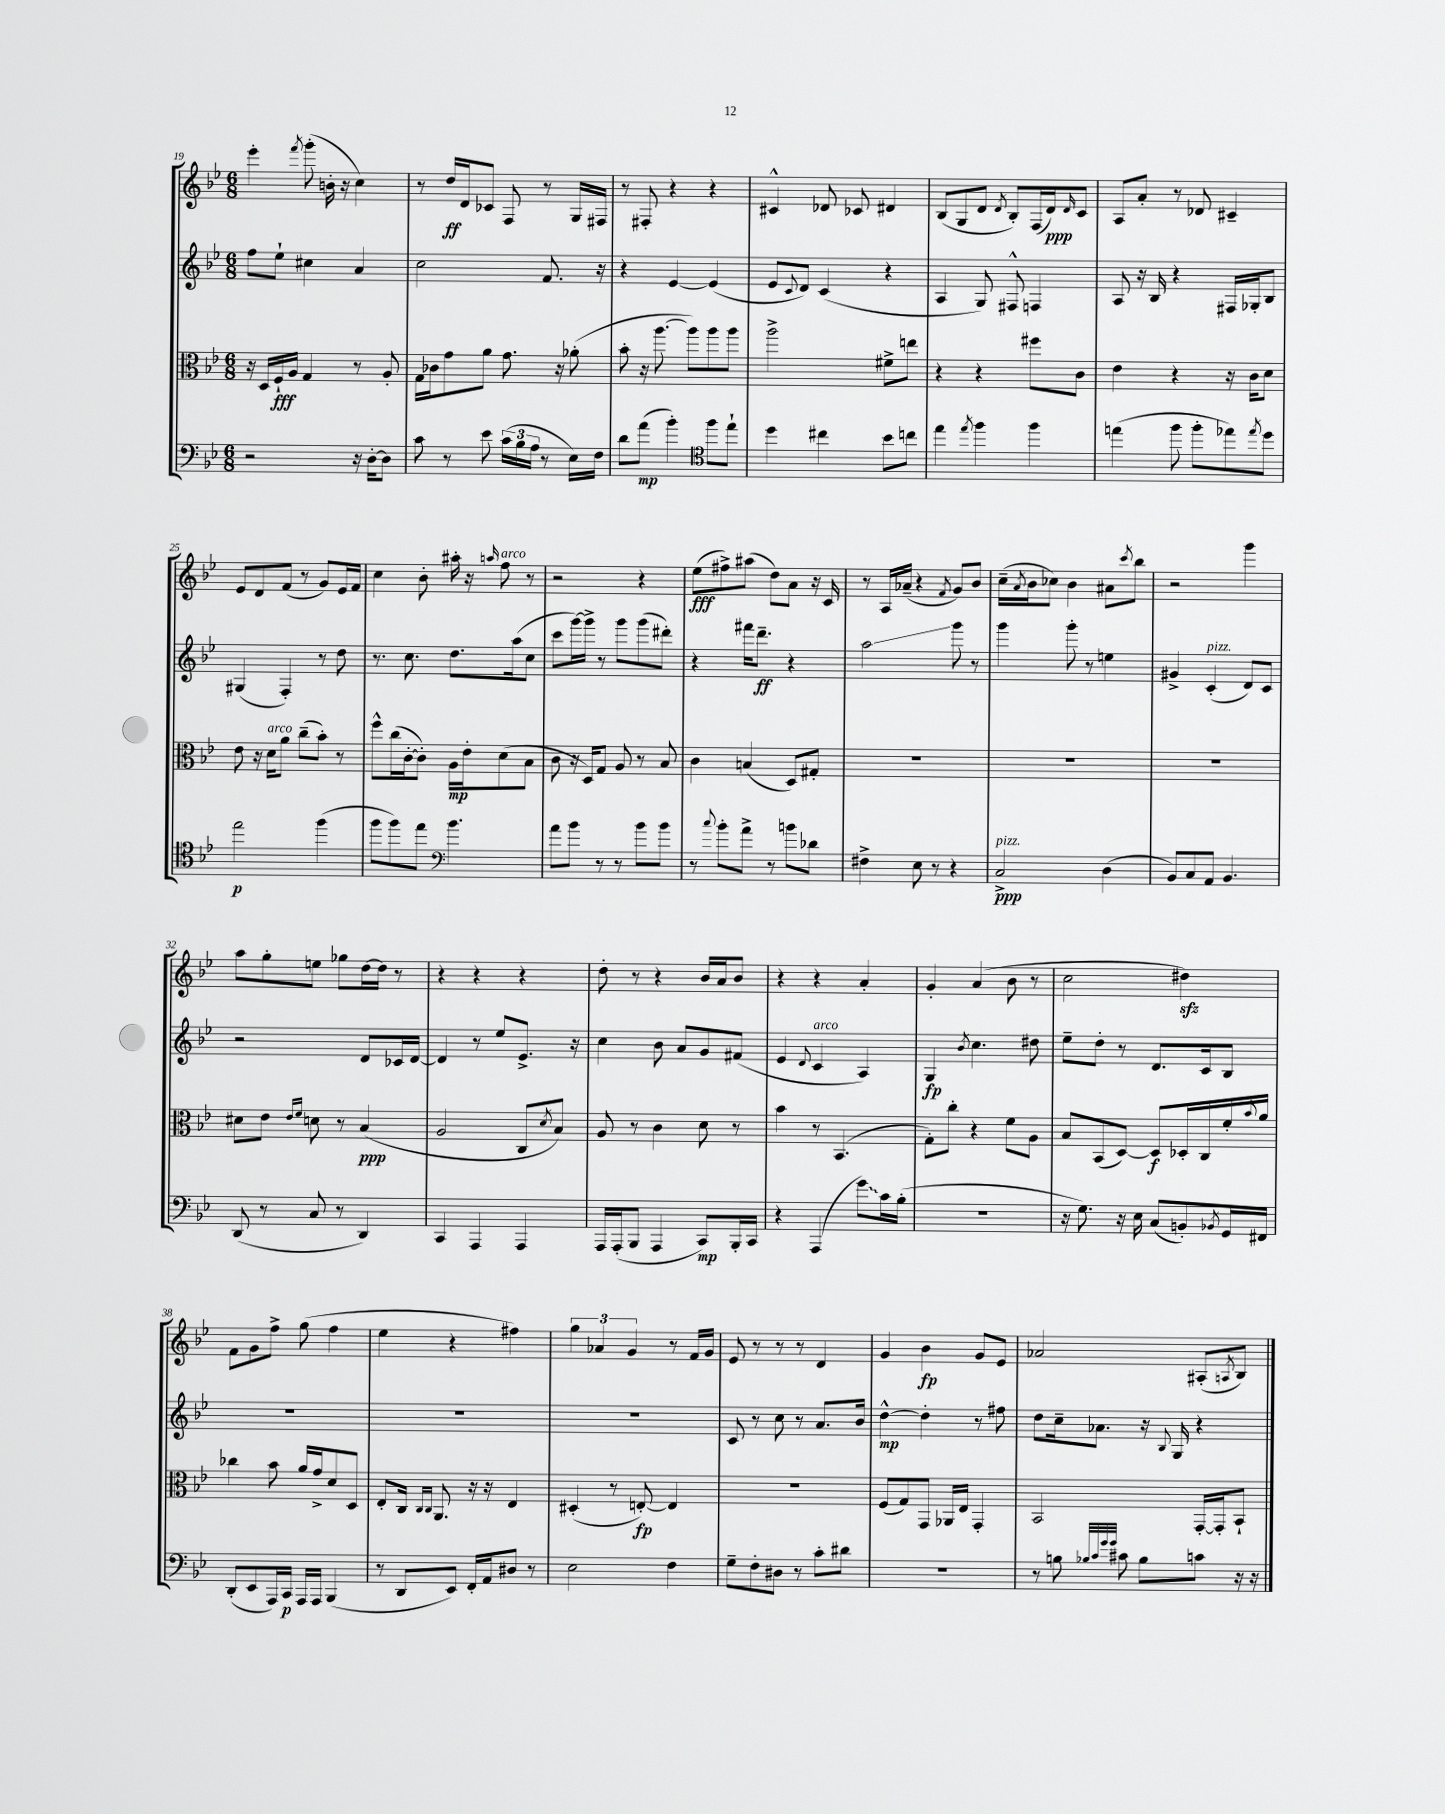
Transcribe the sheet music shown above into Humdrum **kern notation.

**kern	**kern	**kern	**kern
*staff4	*staff3	*staff2	*staff1
*clefF4	*clefC3	*clefG2	*clefG2
*k[b-e-]	*k[b-e-]	*k[b-e-]	*k[b-e-]
*M6/8	*M6/8	*M6/8	*M6/8
2r	16r	8ff	4eee-'
.	16D	.	.
.	16F`	8ee-`	.
.	16A	.	.
.	.	.	8qfff
.	4G	4cc#	(8ggg'
.	.	.	16b'
.	.	.	16r
16r	8r	4a	4cc)
[16D'	.	.	.
8D]	8A'	.	.
=	=	=	=
8c	16G	2cc	8r
.	16c-	.	.
8r	8g	.	16dd
.	.	.	16d
8e-	8a	.	8c-
(24c	8.g	.	8F
24B-	.	.	.
24A	.	.	.
8r	.	8.f	8r
.	16r	.	.
16E-)	(8a-'	.	16G
16F	.	16r	16F#
=	=	=	=
8d	8b-'	4r	8r
(8a	16r	.	8F#'
.	[8.aa	.	.
4b-')	.	[4e-	4r
.	8aa])	.	.
*clefC4	*	*	*
8ff	8aa	(4e-]	4r
8ee-`	8aa	.	.
=	=	=	=
4dd	2aa^	8e-	4c#^^
.	.	8qqc	.
.	.	8d)	.
4cc#	.	(4c	8d-
.	.	.	8c-
8b-	8f#^	4r	4d#
8cc	8ee	.	.
=	=	=	=
4ee-	4r	4A	(8B-
.	.	.	8G
8qee-	.	.	.
4ff	4r	8G)	8d
.	.	.	8qd
.	.	8F#^^	8B-')
4ff	8ff#	4F	(16F
.	.	.	16d)
.	.	.	16qqd
.	8c	.	8c
=	=	=	=
(4ee	4e-	8A	8A
.	.	16r	8a'
.	.	16B-	.
8ff	4r	4r	8r
8ff'	.	.	8d-
8ee-)	16r	16F#	4c#~
.	16c	16G-'	.
8qee-	.	.	.
8dd	8d	8B-	.
=	=	=	=
2ee-	8e-	(4G#	8e-
.	16r	.	8d
.	16d	.	.
.	8a	4F')	(8f
.	(8cc~	.	8r
(4ff	8b-')	8r	8g)
.	8r	8dd	16e-
.	.	.	16f
=	=	=	=
8ff	8ff^^	8.r	4cc
8ff)	(16cc	.	.
.	[16c'	8.cc	.
8ee-	8c'])	.	8b-'
*clefF4	*	*	*
4.b-	16A	8.dd	16aa#'
.	16e-'	.	16r
.	.	.	16qqaa
.	(8d	.	8ff
.	.	(16aa	.
.	8B-	8cc	8r
=	=	=	=
8a	8c	8ccc	2r
8b-	16r	[16ggg)	.
.	16D)	16ggg^]	.
8r	8G	8r	.
8r	8A	8ggg	.
8b-	8r	(8ggg	4r
8b-	8B-	8ddd#')	.
=	=	=	=
8r	4c	4r	(8ee-
8qqcc	.	.	.
8b-'	.	.	8ff#^)
8a^	(4B	16fff#	(8aa#
.	.	8.ddd~	.
8r	.	.	8dd)
8b	8D)	4r	8a
8d-	8G#'	.	16r
.	.	.	16c
=	=	=	=
4F#^	2.r	2aa	8r
.	.	.	16A
.	.	.	(16a-~
8E-	.	.	4r
8r	.	.	.
.	.	.	8qf
4r	.	8ggg	8g)
.	.	8r	8b-
=	=	=	=
2C^	2.r	4ggg	(16cc~
.	.	.	8qa
.	.	.	16b-
.	.	.	8cc-)
.	.	8ggg'	4b-
.	.	8r	.
(4D	.	4ee	8a#
.	.	.	8qccc
.	.	.	8bb-
=	=	=	=
8BB-)	2.r	4g#^	2r
8C	.	.	.
8AA	.	(4c'	.
4.BB-	.	.	.
.	.	8d)	4ggg
.	.	8c	.
=	=	=	=
(8DD	8d#	2r	8aa
8r	8e-	.	8gg'
.	16qqe-	.	.
.	16qqf	.	.
8C	8d	.	8ee
8r	8r	.	8gg-
4DD)	(4B-	8d	[16dd
.	.	.	16dd]
.	.	16c-	8r
.	.	[16d	.
=	=	=	=
4CC	2A	4d]	4r
4AAA	.	8r	4r
.	.	8ee-	.
4AAA	8C	8.e-^	4r
.	8qd	.	.
.	8B-)	.	.
.	.	16r	.
=	=	=	=
16AAA	8A	4cc	8dd'
(16AAA'	.	.	.
8BBB-	8r	.	8r
4AAA	4c	8b-	4r
.	.	8a	.
8CC)	8d	8g	16b-
.	.	.	16a
16BBB-'	8r	(8f#	8b-
16CC	.	.	.
=	=	=	=
4r	4b-	4e-	4r
.	.	8qqd	.
(4AAA	8r	4c	4r
.	(4.BB-	.	.
8g)	.	4A)	4a'
16c	.	.	.
(16B-'	.	.	.
=	=	=	=
2.r	8G')	4G	4g'
.	8cc'	.	.
.	.	8qb-	.
.	4r	4.cc	(4a
.	8f	.	8b-
.	8A	8dd#	8r
=	=	=	=
16r	8B-	8ee-~	2cc
8.G)	.	.	.
.	(8BB-	8dd'	.
16r	[8D)	8r	.
16E-	.	.	.
(8C	8D]	8.d	.
8BB')	16D-'	.	4dd#)
.	16C	16c	.
8qBB-	.	.	.
16GG	16f'	8B-	.
.	8qqb-	.	.
16FF#	16a	.	.
=	=	=	=
(8DD'	4cc-	2.r	8f
8EE-	.	.	8g
16AAA)	8b-	.	8ff^
16CC	.	.	.
16AAA	16a	.	(8gg
16AAA	16g^	.	.
(4BBB-	8d	.	4ff
.	8D	.	.
=	=	=	=
8r	8E-'	2.r	4ee-
8DD	16C	.	.
.	16qqC	.	.
.	16qqC	.	.
.	8.AA	.	.
8EE-)	.	.	4r
16FF'	16r	.	.
16AA	16r	.	.
8D#	4E-	.	4ff#)
8r	.	.	.
=	=	=	=
2E-	(4D#'	2.r	6gg
.	.	.	6a-
.	8r	.	.
.	.	.	6g
.	[8E')	.	.
4F	4E]	.	8r
.	.	.	16f
.	.	.	16g
=	=	=	=
8G~	2.r	8c	8e-
8F'	.	8r	8r
8D#	.	8cc	8r
8r	.	8r	8r
8c'	.	8.a	4d
8d#	.	.	.
.	.	16b-	.
=	=	=	=
2.r	(8F	[4dd^^	4g
.	8G)	.	.
.	8GG	4dd']	4b-
.	16AA-	.	.
.	16E-	.	.
.	4GG'	8r	8g
.	.	8ff#	8e-
=	=	=	=
8r	2BB-	8dd	2a-
8B	.	16cc~	.
.	.	8.a-	.
32qqB-	.	.	.
32qqc	.	.	.
32qqg	.	.	.
32qqg	.	.	.
8c#	.	.	.
8B-	.	16r	.
.	.	8qqB-	.
.	.	16G	.
8c	[16GG'	4r	(8A#'
.	16GG']	.	.
.	.	.	8qA
16r	8BB-`	.	8B-)
16r	.	.	.
==	==	==	==
*-	*-	*-	*-
